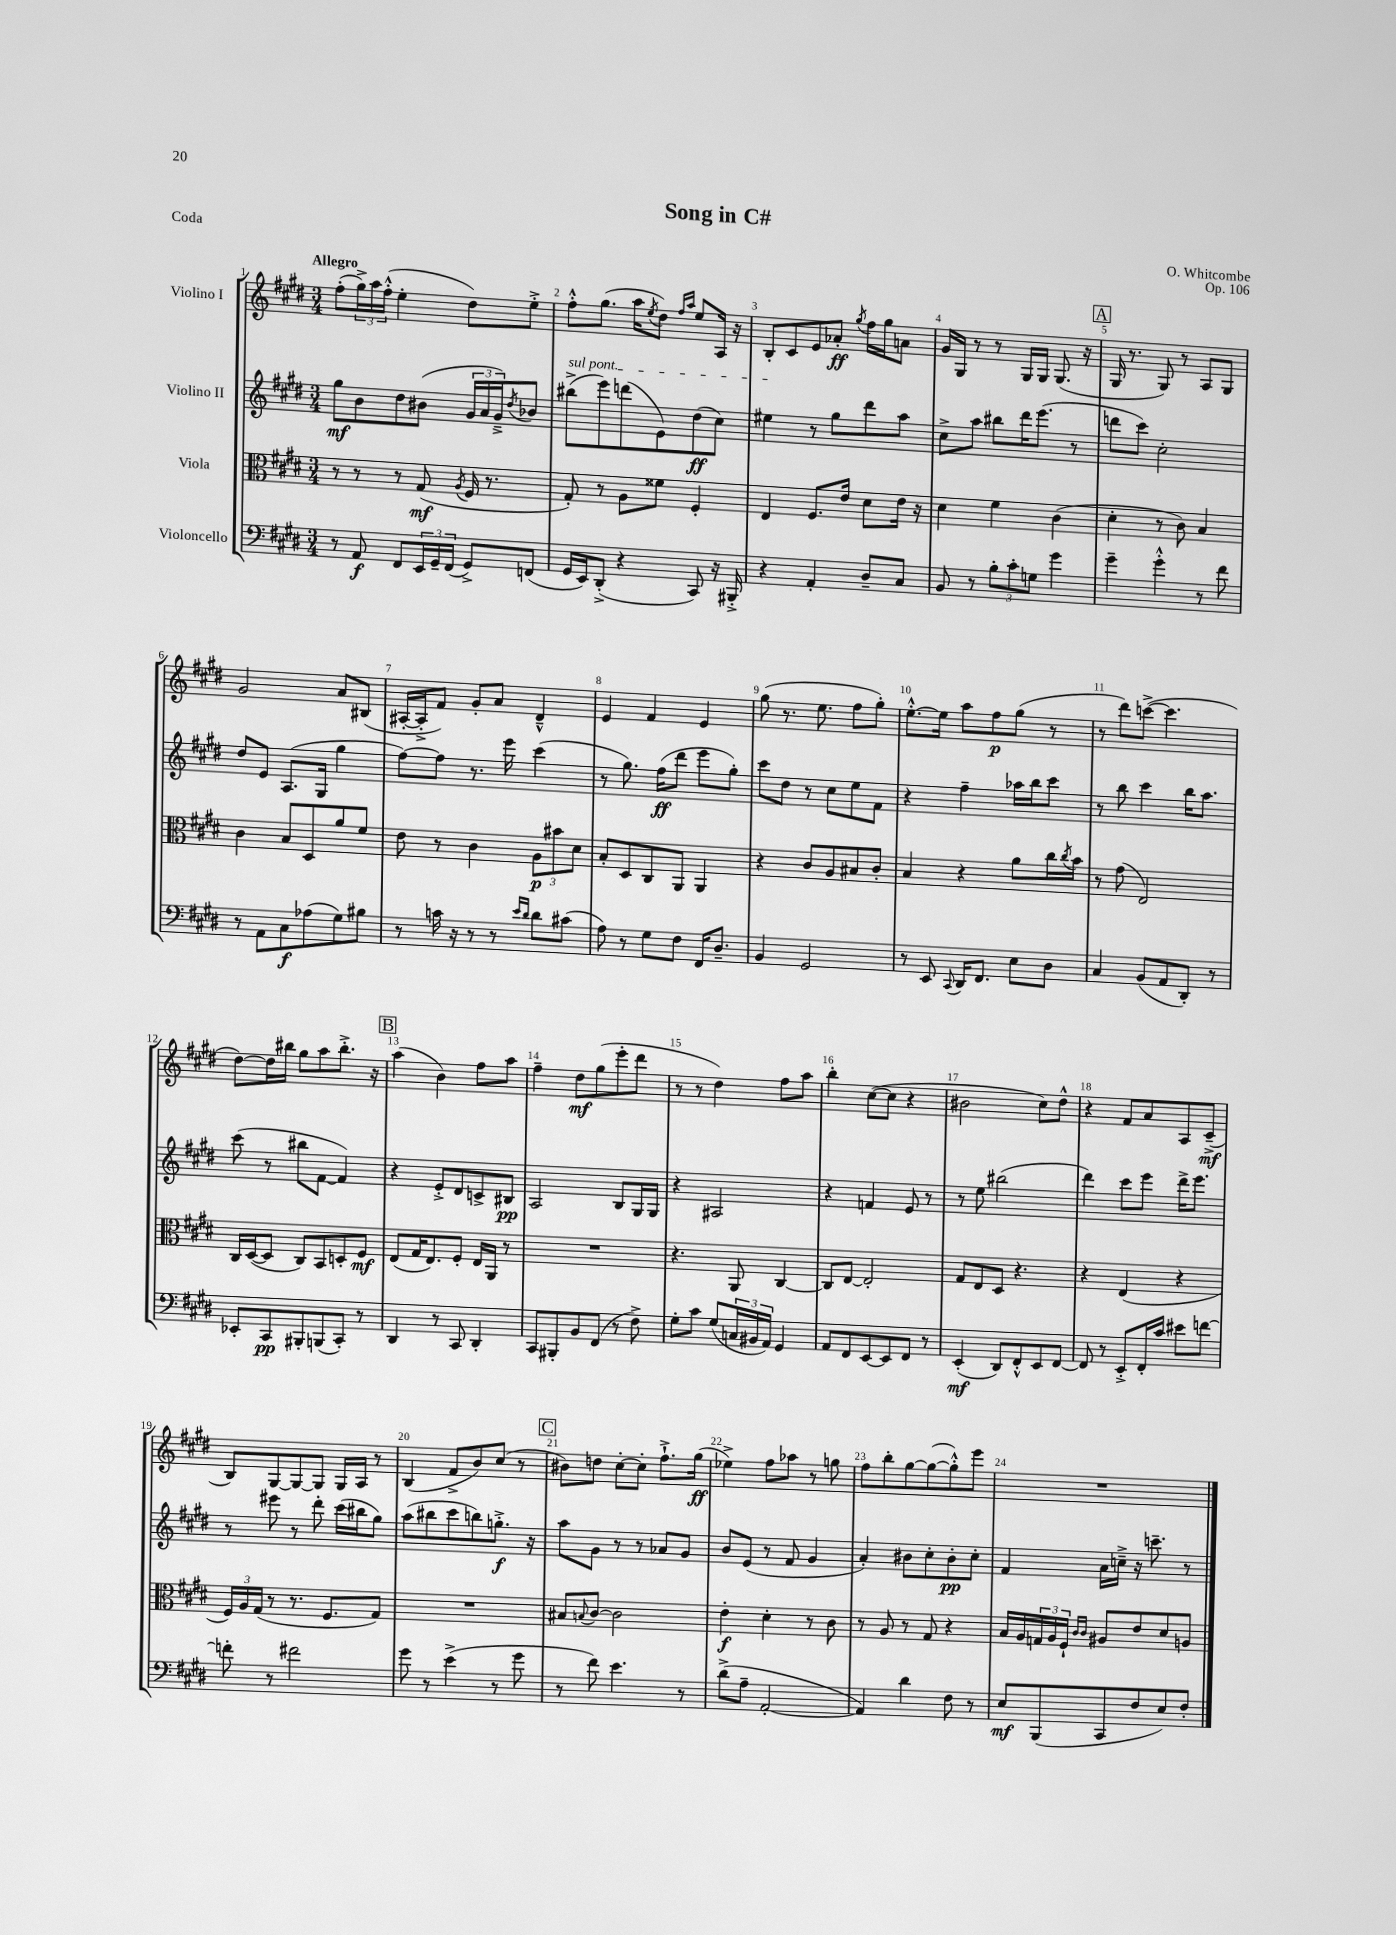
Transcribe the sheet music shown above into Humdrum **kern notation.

**kern	**dynam	**kern	**dynam	**kern	**dynam	**kern	**dynam
*part4	*part4	*part3	*part3	*part2	*part2	*part1	*part1
*staff4	*staff4	*staff3	*staff3	*staff2	*staff2	*staff1	*staff1
*I"Violoncello	*	*I"Viola	*	*I"Violino II	*	*I"Violino I	*
*clefF4	*	*clefC3	*	*clefG2	*	*clefG2	*
*k[f#c#g#d#]	*	*k[f#c#g#d#]	*	*k[f#c#g#d#]	*	*k[f#c#g#d#]	*
*M3/4	*	*M3/4	*	*M3/4	*	*M3/4	*
=1	=1	=1	=1	=1	=1	=1	=1
!	!	!	!	!	!	!LO:TX:a:B:t=Allegro	!
8r	.	8r	.	8gg#\L	mf	(8ff#'\L	.
8AA/	f	8r	.	8b\	.	24gg#^\L)	.
.	.	.	.	.	.	24aa\	.
.	.	.	.	.	.	(24ff#'^^\JJ	.
8FF#/L	.	8r	.	8dd#\	.	4ee'\	.
24EE/L	.	(8G#/	mf	(8b#X\J	.	.	.
24GG#~/	.	.	.	.	.	.	.
(24FF#/JJ	.	.	.	.	.	.	.
.	.	8qA/	.	.	.	.	.
8GG#^/L)	.	16F#/	.	24g#/LL	.	8dd#\L)	.
.	.	.	.	24a/	.	.	.
.	.	8.r	.	.	.	.	.
.	.	.	.	24g#~^/J)	.	.	.
.	.	.	.	8qdd#/	.	.	.
(8FFn/J	.	.	.	8b-X/J	.	8ee'^\J	.
=2	=2	=2	=2	=2	=2	=2	=2
!	!	!	!	!LO:TX:a:i:t=sul pont.	!	!	!
16GG#/LL	.	8G#'/)	.	(8bb#X^\L	.	8ff#'^^\L	.
16EE/J)	.	.	.	.	.	.	.
(8DD#'^/J	.	8r	.	8eee\)	.	(8.gg#\J	.
4r	.	8A\L	.	(8dddn\	.	.	.
.	.	.	.	.	.	16aa\KL	.
.	.	.	.	.	.	8qee/	.
.	.	8f##X\J	.	8e\)	.	8dd#\J)	.
.	.	.	.	.	.	16qqff#/LL	.
.	.	.	.	.	.	16qqaa/JJ	.
8CC#/)	.	4F#'/	.	(8dd#\	ff	8ee/L	.
16r	.	.	.	8cc#\J)	.	16A/Jk	.
16BBB#X'^/	.	.	.	.	.	16r	.
=3	=3	=3	=3	=3	=3	=3	=3
4r	.	4E/	.	4ee#X\	.	8B'/L	.
.	.	.	.	.	.	8c#/	.
4AA'/	.	8.F#/L	.	8r	.	8e/	.
.	.	.	.	8gg#\L	.	8a-X'/J	ff
.	.	16e/Jk	.	.	.	.	.
.	.	.	.	.	.	8qgg#/	.
8D#~/L	.	8d#\L	.	8ddd#\	.	16ff#\LL	.
.	.	.	.	.	.	16gg#\J	.
8C#/J	.	16e\Jk	.	8aa\J	.	8an\J	.
.	.	16r	.	.	.	.	.
=4	=4	=4	=4	=4	=4	=4	=4
8BB/	.	4d#\	.	8cc#^\L	.	16g#/LL	.
.	.	.	.	.	.	16G#/JJ	.
8r	.	.	.	8aa\J	.	8r	.
12B'\L	.	4f#\	.	8bb#X\L	.	8r	.
12c#'\	.	.	.	.	.	.	.
.	.	.	.	16ddd#\K	.	16G#/LL	.
12Gn\J	.	.	.	.	.	.	.
.	.	.	.	(8.eee\J	.	16G#/JJ	.
4g#\	.	(4c#\	.	.	.	(8.G#/	.
.	.	.	.	8r	.	.	.
.	.	.	.	.	.	16r	.
!!LO:REH:place=s1:t=A
=5	=5	=5	=5	=5	=5	=5	=5
4g#~\	.	4d#'\	.	8dddn\L	.	16G#/	.
.	.	.	.	.	.	8.r	.
.	.	.	.	8ccc#\J)	.	.	.
4g#'^^\	.	8r	.	2cc#'\	.	8G#/)	.
.	.	8c#\)	.	.	.	8r	.
8r	.	4B/	.	.	.	8A/L	.
8f#\	.	.	.	.	.	8G#/J	.
!!LO:LB:g=z
=6	=6	=6	=6	=6	=6	=6	=6
8r	.	4c#\	.	8dd#/L	.	2g#/	.
8AA\L	.	.	.	8e/J	.	.	.
8C#\	f	8B/L	.	(8.A/L	.	.	.
(8A-X\	.	8D#/	.	.	.	.	.
.	.	.	.	16G#/Jk	.	.	.
8G#\)	.	8a/	.	4gg#\	.	8a/L	.
8B#X\J	.	8f#/J	.	.	.	(8B#X/J	.
=7	=7	=7	=7	=7	=7	=7	=7
8r	.	8e\	.	[8ff#\L)	.	[16A#X'/LL	.
.	.	.	.	.	.	16A#'^/J]	.
16cn\	.	8r	.	8ff#\J]	.	8f#/J)	.
16r	.	.	.	.	.	.	.
8r	.	4c#\	.	8.r	.	8g#'/L	.
8r	.	.	.	.	.	8a/J	.
.	.	.	.	16eee\	.	.	.
16qqe/LL	.	.	.	.	.	.	.
16qqd#/JJ	.	.	.	.	.	.	.
8d#\L	.	12A\L	p	(4ccc#\	.	4d#~^^/	.
.	.	12b#X\	.	.	.	.	.
(8c#X\J	.	.	.	.	.	.	.
.	.	12d#\J	.	.	.	.	.
=8	=8	=8	=8	=8	=8	=8	=8
8A\)	.	8B'/L	.	8r	.	4e/	.
8r	.	8D#/	.	8.gg#\)	.	.	.
8G#\L	.	8C#/	.	.	.	4f#/	.
.	.	.	.	(16ff#\KL	ff	.	.
8F#\J	.	8AA/J	.	8ddd#\J	.	.	.
16FF#/KL	.	4AA/	.	8eee\L	.	4e/	.
8.D#~/J	.	.	.	.	.	.	.
.	.	.	.	8gg#'\J)	.	.	.
=9	=9	=9	=9	=9	=9	=9	=9
4BB/	.	4r	.	8ccc#\L	.	(8gg#\	.
.	.	.	.	8dd#\J	.	8.r	.
2GG#/	.	8c#/L	.	8r	.	.	.
.	.	.	.	.	.	8.ee\	.
.	.	8A/	.	8cc#\L	.	.	.
.	.	8B#X/	.	8ee\	.	8ff#\L	.
.	.	8c#'/J	.	8f#\J	.	8gg#'\J)	.
=10	=10	=10	=10	=10	=10	=10	=10
8r	.	4B/	.	4r	.	[8.ee'^^\L	.
8EE/	.	.	.	.	.	.	.
.	.	.	.	.	.	16ee\Jk]	.
8qqCC#/	.	.	.	.	.	.	.
16DD#/KL	.	4r	.	4ff#~\	.	8aa\L	.
8.FF#/J	.	.	.	.	.	.	.
.	.	.	.	.	.	8ff#\	p
8E\L	.	8a\L	.	16aa-X\LL	.	(8gg#\J	.
.	.	.	.	16bb\J	.	.	.
8D#\J	.	16cc#\L	.	8ccc#\J	.	8r	.
.	.	8qcc#/	.	.	.	.	.
.	.	16b\JJ	.	.	.	.	.
=11	=11	=11	=11	=11	=11	=11	=11
4C#/	.	8r	.	8r	.	8r	.
.	.	(8g#\	.	8bb\	.	8ddd#\L)	.
(8BB/L	.	2E/)	.	4ccc#\	.	([8cccn^\J	.
8AA/	.	.	.	.	.	4.ccc\]	.
8DD#'/J)	.	.	.	16bb\KL	.	.	.
.	.	.	.	8.aa\J	.	.	.
8r	.	.	.	.	.	.	.
!!LO:LB:g=z
=12	=12	=12	=12	=12	=12	=12	=12
8EE-X'/L	.	16C#/LL	.	(8ccc#\	.	[8dd#\L)	.
.	.	([16D#/J	.	.	.	.	.
8CC#/	pp	8D#/J]	.	8r	.	16dd#\L]	.
.	.	.	.	.	.	16bb#X\JJ	.
8BBB#X'/	.	8C#/L)	.	8bb#X\L	.	8gg#\L	.
(8BBBn/	.	8BB/	.	[8f#\J	.	8aa\	.
8CC#'/J)	.	8Dn'/	.	4f#/])	.	8.bb#'^\J	.
8r	.	8F#/J	mf	.	.	.	.
.	.	.	.	.	.	16r	.
!!LO:REH:place=s1:t=B
=13	=13	=13	=13	=13	=13	=13	=13
4DD#/	.	(8E/L	.	4r	.	(4aa\	.
.	.	16G#/K	.	.	.	.	.
.	.	8.E/)	.	.	.	.	.
8r	.	.	.	8e'^/L	.	4b\)	.
8CC#/	.	8F#'/J	.	8d#/	.	.	.
4DD#'/	.	16E/LL	.	8cn^/	.	8ff#\L	.
.	.	16AA/JJ	.	.	.	.	.
.	.	8r	.	8B#X/J	pp	8aa\J	.
=14	=14	=14	=14	=14	=14	=14	=14
8CC#/L	.	2.r	.	2A/	.	4ff#~\	.
8BBB#X'/	.	.	.	.	.	.	.
8BB/	.	.	.	.	.	8dd#\L	mf
(8FF#/J	.	.	.	.	.	(8gg#\	.
8r	.	.	.	8B/L	.	8eee'\	.
8F#^\)	.	.	.	16G#/L	.	8ddd#\J	.
.	.	.	.	16G#/JJ	.	.	.
=15	=15	=15	=15	=15	=15	=15	=15
8G#'\L	.	4.r	.	4r	.	8r	.
8c#\J	.	.	.	.	.	8r	.
(8G#/L	.	.	.	2A#X/	.	4dd#\)	.
24Cn/L	.	8AA/	.	.	.	.	.
24BB#X/	.	.	.	.	.	.	.
24AA/JJ)	.	.	.	.	.	.	.
4GG#/	.	[4C#/	.	.	.	8ff#\L	.
.	.	.	.	.	.	8aa\J	.
=16	=16	=16	=16	=16	=16	=16	=16
8AA/L	.	8C#/L]	.	4r	.	4bb'\	.
8FF#/	.	[8E/J	.	.	.	.	.
[8EE/	.	2E'/]	.	4fn/	.	([8cc#\L	.
8EE/]	.	.	.	.	.	8cc#\J]	.
8FF#/J	.	.	.	8e/	.	4r	.
8r	.	.	.	8r	.	.	.
=17	=17	=17	=17	=17	=17	=17	=17
(4EE'/	mf	8G#/L	.	8r	.	2b#X\	.
.	.	8E/	.	8ee\	.	.	.
8DD#/L)	.	8D#/J	.	(2bb#X\	.	.	.
8FF#'^^/	.	4.r	.	.	.	.	.
8EE/	.	.	.	.	.	8cc#\L)	.
[8FF#/J	.	.	.	.	.	8dd#^^\J	.
=18	=18	=18	=18	=18	=18	=18	=18
8FF#/]	.	4r	.	4ddd#\)	.	4r	.
8r	.	.	.	.	.	.	.
8EE'^/L	.	(4E/	.	8ccc#\L	.	8f#/L	.
16FF#'/L	.	.	.	8eee\J	.	8a/	.
16c#/JJ	.	.	.	.	.	.	.
8e#X\L	.	4r	.	16ddd#^\KL	.	8A/	.
.	.	.	.	8.eee\J	.	.	.
[8fn\J	.	.	.	.	.	(8c#~^/J	mf
!!LO:LB:g=z
=19	=19	=19	=19	=19	=19	=19	=19
8fn'\]	.	24F#/LL)	.	8r	.	8B/L)	.
.	.	24A/	.	.	.	.	.
.	.	(24G#/JJ	.	.	.	.	.
8r	.	8r	.	8eee#X\	.	[8G#/	.
2f#X\	.	8.r	.	8r	.	8G#/_	.
.	.	.	.	8ddd#'\	.	8G#/J]	.
.	.	8.F#/L	.	.	.	.	.
.	.	.	.	(16ccc#\LL	.	16G#/LL	.
.	.	.	.	16bb#X\J	.	16A/JJ	.
.	.	8G#/J)	.	8gg#\J)	.	8r	.
=20	=20	=20	=20	=20	=20	=20	=20
8g#\	.	2.r	.	(8aa\L	.	(4B/	.
8r	.	.	.	8bb#X\	.	.	.
(4e^\	.	.	.	8ccc#\	.	8f#^/L	.
.	.	.	.	8bbn\)	.	8b/)	.
8r	.	.	.	8.ggn'^\J	f	(8cc#/J	.
8g#\	.	.	.	.	.	8r	.
.	.	.	.	16r	.	.	.
!!LO:REH:place=s1:t=C
=21	=21	=21	=21	=21	=21	=21	=21
8r	.	8B#X/L	.	8aa\L	.	8b#X\L)	.
.	.	8qqBn/	.	.	.	.	.
8f#\)	.	[8c#/J	.	8g#\J	.	8ddn\J	.
4.e\	.	2c#\]	.	8r	.	[8cc#'\L	.
.	.	.	.	8r	.	8cc#'\J]	.
.	.	.	.	8a-X/L	.	8.ff#`^\L	.
8r	.	.	.	8g#/J	.	.	.
.	.	.	.	.	.	(16gg#\Jk	ff
=22	=22	=22	=22	=22	=22	=22	=22
(8d#^\L	.	4e'\	f	8b/L	.	4ee-X^\)	.
8A~\J	.	.	.	(8e/J	.	.	.
[2AA'/	.	4d#'\	.	8r	.	8ff#\L	.
.	.	.	.	8f#/	.	8aa-X\J	.
.	.	8r	.	4g#/	.	8r	.
.	.	8c#\	.	.	.	8ggn\	.
=23	=23	=23	=23	=23	=23	=23	=23
4AA/])	.	8r	.	4a'/)	.	8ff#\L	.
.	.	8A/	.	.	.	8bb'\	.
4d#\	.	8r	.	8b#X\L	.	[8gg#\	.
.	.	8G#/	.	8cc#'\	.	(8gg#\_	.
8F#\	.	4r	.	8b#'\	pp	8gg#'^^\])	.
8r	.	.	.	8cc#'\J	.	8eee\J	.
=24	=24	=24	=24	=24	=24	=24	=24
8E/L	mf	16B/LL	.	4f#/	.	2.r	.
.	.	16A/	.	.	.	.	.
(8BBB/	.	24Gn/	.	.	.	.	.
.	.	24A/	.	.	.	.	.
.	.	24F#`/JJ	.	.	.	.	.
.	.	16qqc#/LL	.	.	.	.	.
.	.	16qqc#/JJ	.	.	.	.	.
8CC#/	.	8A#X/L	.	16a\LL	.	.	.
.	.	.	.	16ccn~^\JJ	.	.	.
8F#/	.	8e/	.	16r	.	.	.
.	.	.	.	8.cccn~\	.	.	.
8E/)	.	8d#/	.	.	.	.	.
8F#'/J	.	8An/J	.	8r	.	.	.
==	==	==	==	==	==	==	==
*-	*-	*-	*-	*-	*-	*-	*-
